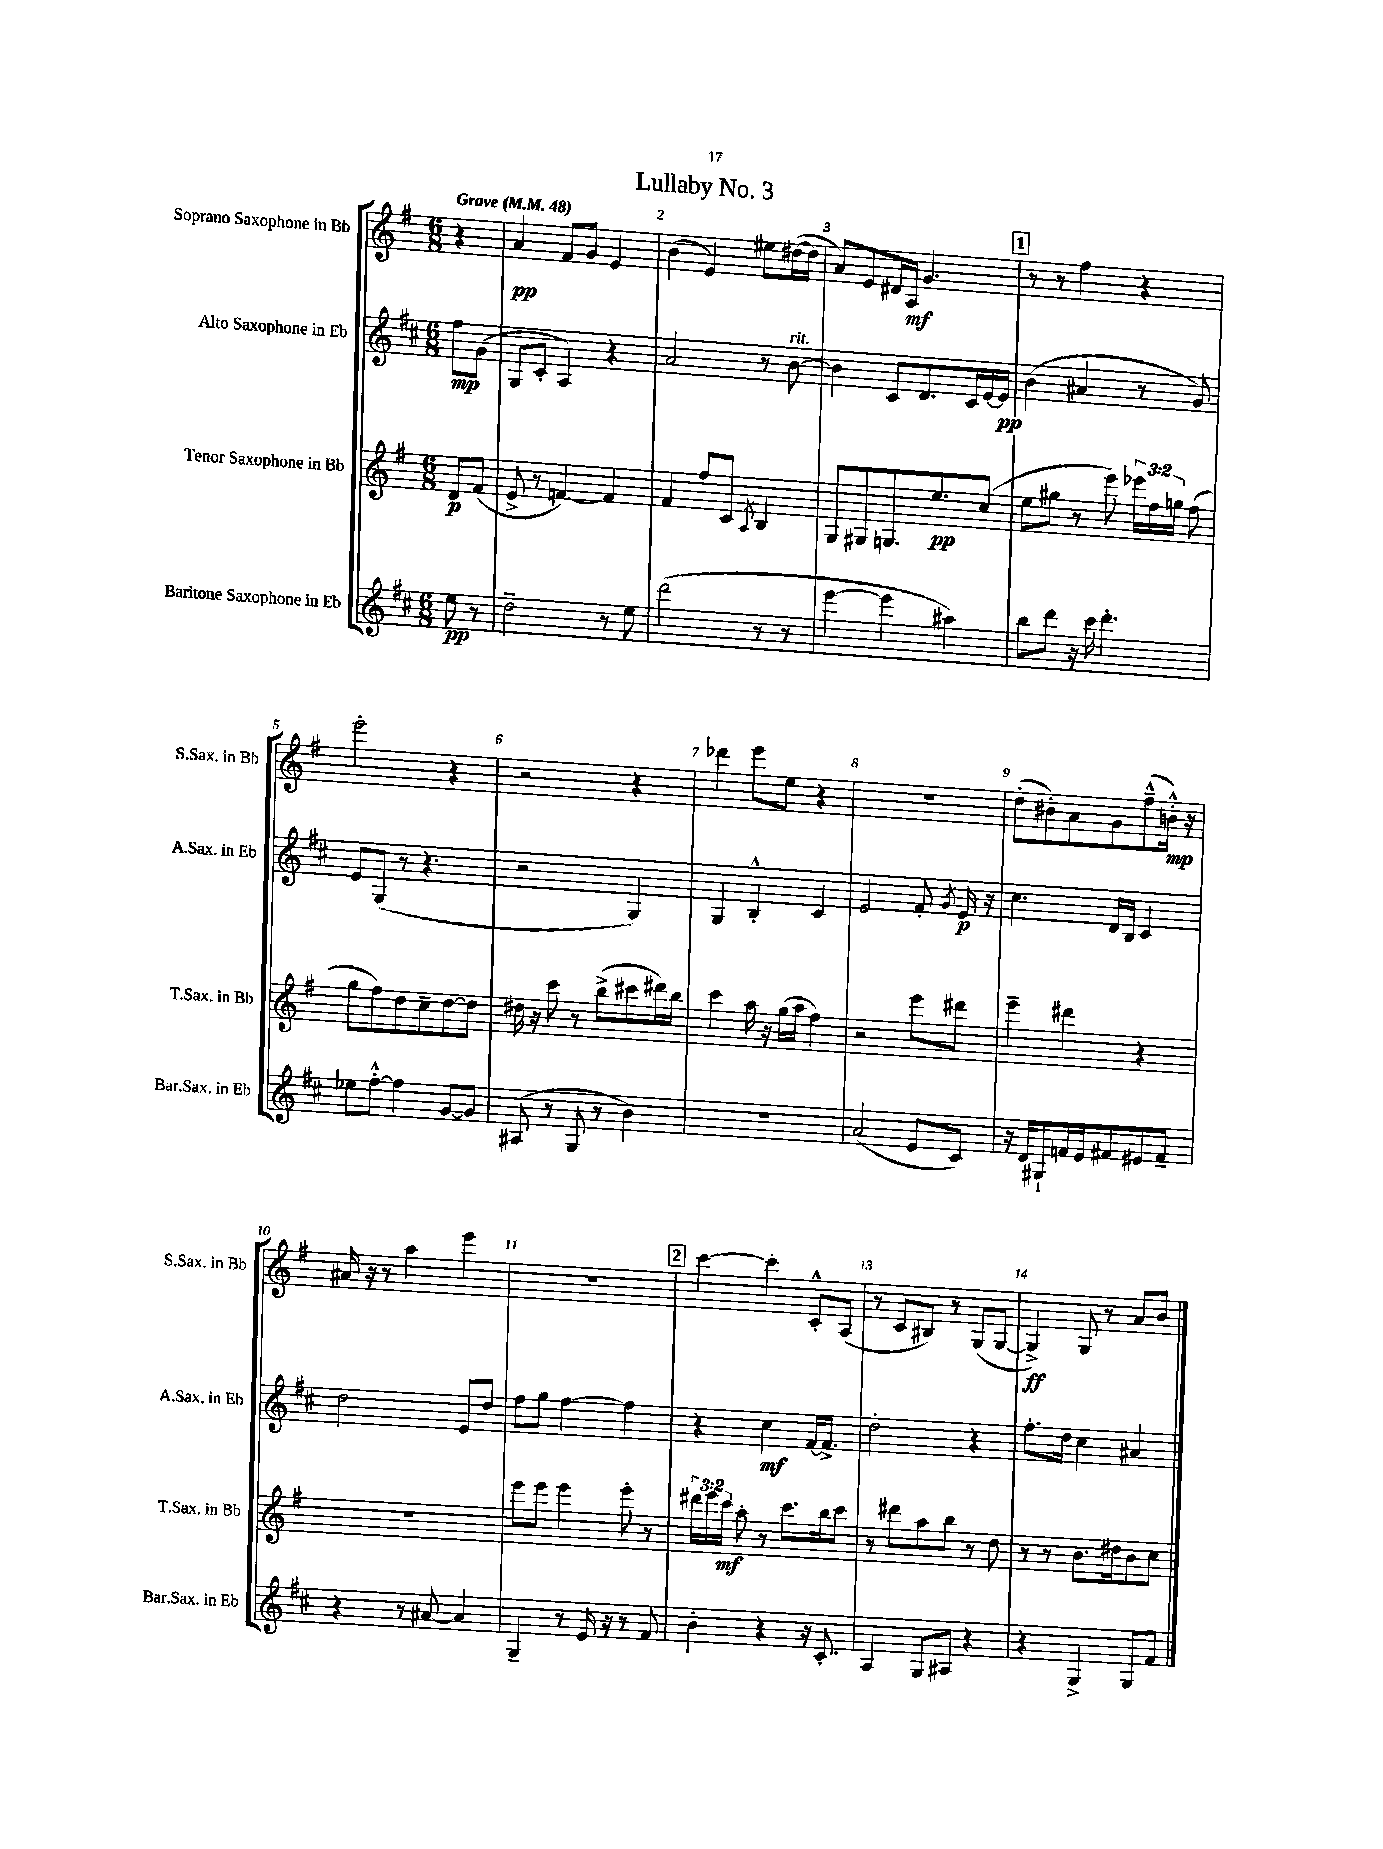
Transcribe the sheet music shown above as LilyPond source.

\header { title = "Lullaby No. 3" }
<<
\new StaffGroup <<
\new Staff = "s0" \with { instrumentName = "Soprano Saxophone in Bb" shortInstrumentName = "S.Sax. in Bb" } {
    \clef treble \key g \major \numericTimeSignature \time 6/8 \partial 4 \tempo "Grave" 4 = 48
    \autoBeamOff r4 |
    a'4\pp fis'8[ g'8] e'4 |
    b'4( e'4) eis''8[ dis''16~( dis''16] |
    a'8[) e'8 dis'16 a16]\mf g'4. |
    \mark \markup { \box "1" } r8 r8 fis''4 r4 |
    e'''2-. r4 |
    r2 r4 |
    des'''4 e'''8[ e''8] r4 |
    R2. |
    d''8[-.( bis'8-.) a'8 g'8 fis''8---^( b'16]-.-^\mp) r16 |
    ais'16 r16 r8 a''4 e'''4 |
    R2. |
    \mark \markup { \box "2" } c'''4~ c'''4-. c'8[-.-^ a8]( |
    r8 c'8[ bis8]) r8 g8[( g8]~ |
    g4->\ff) g8 r8 a'8[ b'8] \bar "|." |
}
\new Staff = "s1" \with { instrumentName = "Alto Saxophone in Eb" shortInstrumentName = "A.Sax. in Eb" } {
    \clef treble \key d \major \numericTimeSignature \time 6/8 \partial 4
    \autoBeamOff fis''8[\mp g'8]( |
    g8[ cis'8]-. a4) r4 |
    a'2 r8 b'8~^\markup { \italic "rit." } |
    b'4 cis'8[ d'8. cis'16 e'16~ e'16]\pp |
    \mark \markup { \box "1" } b'4( ais'4 r8 g'8) |
    e'8[ g8]( r8 r4. |
    r2 g4) |
    g4 b4-.-^ cis'4 |
    e'2 fis'8-. \acciaccatura { g'8 } e'16\p r16 |
    cis''4. d'16[ b16] cis'4 |
    d''2 e'8[ d''8] |
    fis''8[ g''8] fis''4~ fis''4 |
    \mark \markup { \box "2" } r4 cis''4\mf fis'16[~ fis'8.]-> |
    d''2-. r4 |
    fis''8.[-. d''16] cis''4 ais'4 \bar "|." |
}
\new Staff = "s2" \with { instrumentName = "Tenor Saxophone in Bb" shortInstrumentName = "T.Sax. in Bb" } {
    \clef treble \key g \major \numericTimeSignature \time 6/8 \override Staff.TupletNumber.text = #tuplet-number::calc-fraction-text \partial 4
    \autoBeamOff d'8[\p fis'8]( |
    e'8-> r8 f'4~) f'4 |
    fis'4 fis''8[ c'8] \acciaccatura { a8 } b4 |
    g8[ gis8 g8. e''8.\pp c''8]( |
    \mark \markup { \box "1" } e''8[ gis''8] r8 e'''8) \tuplet 3/2 { ees'''16[ fis''16 g''16] } fis''8( |
    g''8[ fis''8) d''8 c''8-- d''8~ d''8] |
    dis''16 r16 c'''8 r8 b''8[->( cis'''8 dis'''16) b''16] |
    c'''4 a''16 r16 g''16[( a''16] fis''4) |
    r2 e'''8[ dis'''8] |
    e'''4-- dis'''4 r4 |
    R2. |
    e'''8[ e'''8] e'''4 e'''8-. r8 |
    \mark \markup { \box "2" } \tuplet 3/2 { dis'''16[ e'''16 c'''16]\mf } a''8-. r8 c'''8.[ b''16 c'''8] |
    r8 dis'''8[ a''8 b''8] r8 d''8 |
    r8 r8 b'8.[ dis''16 b'8 c''8] \bar "|." |
}
\new Staff = "s3" \with { instrumentName = "Baritone Saxophone in Eb" shortInstrumentName = "Bar.Sax. in Eb" } {
    \clef treble \key d \major \numericTimeSignature \time 6/8 \partial 4
    \autoBeamOff e''8\pp r8 |
    d''2-- r8 e''8 |
    d'''2( r8 r8 |
    e'''4~ e'''4 ais''4) |
    \mark \markup { \box "1" } b''8[ d'''8] r16 cis'''16 d'''4.-. |
    ees''8[ fis''8]~-.-^ fis''4 g'8[~ g'8] |
    ais8( r8 g8 r8 b'4) |
    R2. |
    a'2( e'8[ cis'8]) |
    r16 d'16[ gis8-! f'16 e'16 fis'8 eis'8 fis'8]-- |
    r4 r8 ais'8~ ais'4 |
    g4-- r8 e'16 r16 r8 fis'8 |
    \mark \markup { \box "2" } b'4-. r4 r16 cis'8.-. |
    a4 g8[ ais8] r4 |
    r4 g4-> g8[ fis'8] \bar "|." |
}
>>
>>
\layout { \context { \Score \override BarNumber.break-visibility = ##(#f #t #t) barNumberVisibility = #all-bar-numbers-visible } }
